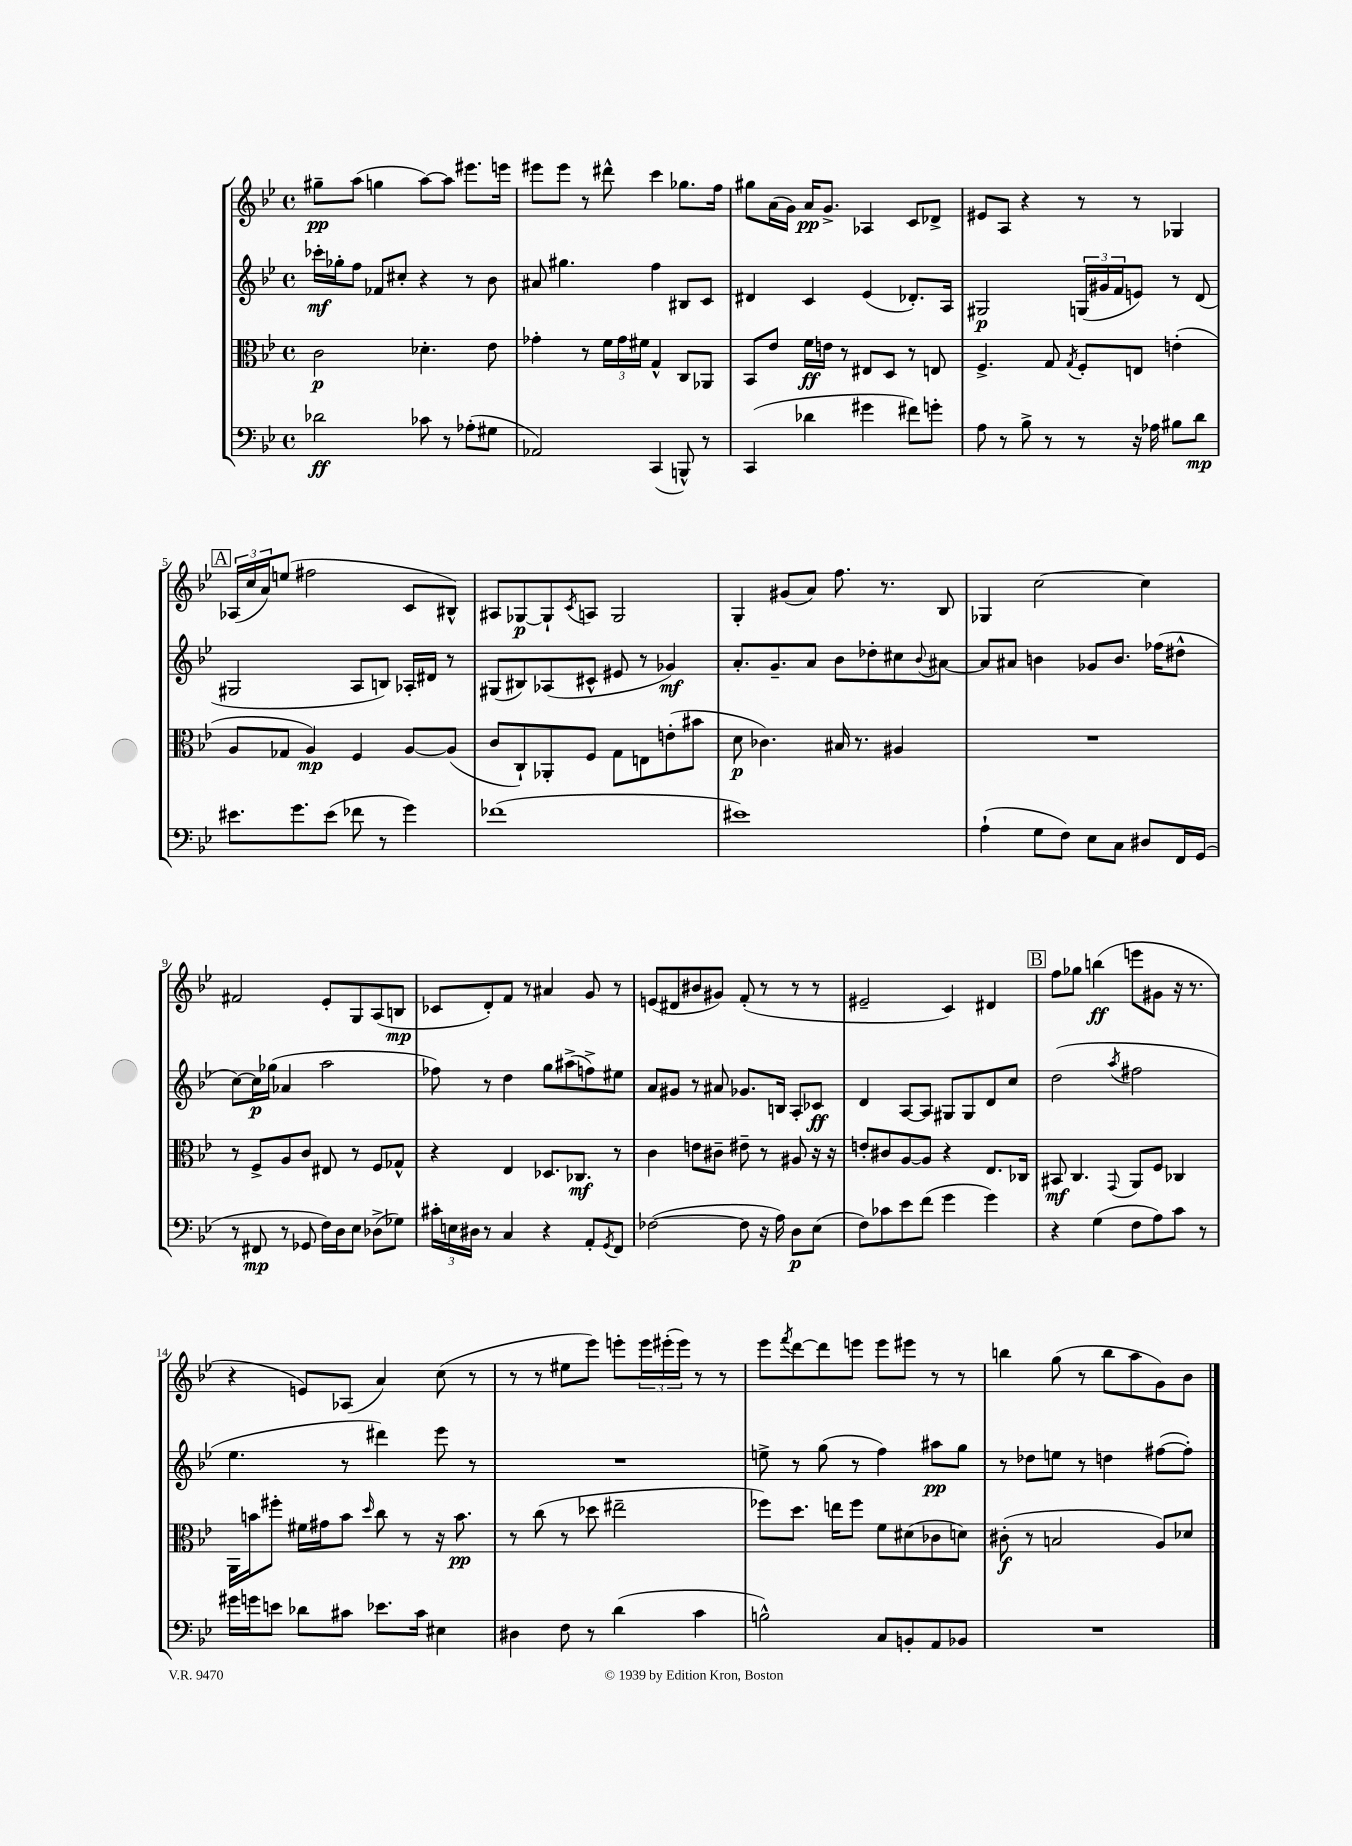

**kern	**kern	**kern	**kern
*staff4	*staff3	*staff2	*staff1
*clefF4	*clefC3	*clefG2	*clefG2
*k[b-e-]	*k[b-e-]	*k[b-e-]	*k[b-e-]
*M4/4	*M4/4	*M4/4	*M4/4
*met(c)	*met(c)	*met(c)	*met(c)
2d-\	2c\	16ccc-'\LL	8gg#~\L
.	.	16gg-'\J	.
.	.	8ff\J	(8aa\J
.	.	8f-/L	4gg\
.	.	8cc#'/J	.
8c-\	4.d-'\	4r	[8aa\L)
8r	.	.	8aa\]J
(8A-'\L	.	8r	8.eee#\L
8G#\J	8e-\	8b-\	.
.	.	.	16eee\Jk
=	=	=	=
2AA-/)	4g-'\	8a#/	8eee#\L
.	.	4.gg#\	8eee#\J
.	8r	.	8r
.	24f\LL	.	8ddd#^^\
.	24g-\	.	.
.	24f#\JJ	.	.
(4CC/	4G^^/	4ff\	4ccc\
8BBB^^/)	8C/L	8B#/L	8.gg-\L
8r	8AA-/J	8c/J	.
.	.	.	16ff\Jk
=	=	=	=
(4CC/	8BB-/L	4d#/	8gg#\L
.	8e-/J	.	(16a\L
.	.	.	16g\JJ)
4d-\	16f\LL	4c/	16a/LK
.	16e\JJ	.	8.g^/J
.	8r	.	.
4g#\	8E#/L	(4e-/	4A-/
.	8D/J	.	.
8f#\L)	8r	8.d-'/L)	8c/L
8g'\J	8E/	.	8d-^/J
.	.	16A/Jk	.
=	=	=	=
8A\	4.F^/	2G#/	8e#/L
8r	.	.	8A/J
8B-^\	.	.	4r
8r	8G/	.	.
.	8qG/	.	.
8r	8F'/L	(24G/LL	8r
.	.	24g#/	.
.	.	24f/J	.
16r	8E/J	8e/J)	8r
16A-\	.	.	.
8B#\L	(4e'\	8r	4G-/
8d\J	.	(8d/	.
=	=	=	=
8.e#\L	8A/L	2G#/	(24A-/LL
.	.	.	24cc/
.	.	.	24a/J)
.	8G-/J	.	(8ee/J
8.g\	.	.	.
.	4A/)	.	2ff#\
(8e#\J	.	.	.
8f-\	4F/	8A/L	.
8r	.	8B/J)	.
4g\)	[8A/L	16A-'/LL	8c/L
.	.	16d#/JJ	.
.	(8A/]J	8r	8B#^^/J)
=	=	=	=
(1f-	8c/L	(8G#/L	8A#/L
.	8C`/)	8B#/)	[8G-/
.	8AA-'/	(8A-/	8G-`/]
.	.	.	8qc/
.	8F/J	8c#^^/J	8A/J
.	8G\L	8e#/	2G-/
.	8E\	8r	.
.	(8e'\	4g-/)	.
.	8b#\J	.	.
=	=	=	=
1e#)	8d\	8.a'/L	4G'/
.	4.c-\)	.	.
.	.	8.g~/	.
.	.	.	(8g#/L
.	.	8a/J	8a/J)
.	16B#/	8b-\L	8.ff\
.	8.r	.	.
.	.	8dd-'\	.
.	.	.	8.r
.	4A#/	8cc#\	.
.	.	8qqb-/	.
.	.	[8a#\J	8B-/
=	=	=	=
(4A`\	1r	8a#/]L	4G-/
.	.	8a#/J	.
8G\L	.	4b\	[2cc\
8F\J)	.	.	.
8E-\L	.	8g-/L	.
8C\J	.	8.b/J	.
8D#/L	.	.	4cc\]
.	.	(16ff-\LK	.
16FF/L	.	8dd#^^\J	.
(16GG/JJ	.	.	.
=	=	=	=
8r	8r	[8cc\L)	2f#/
8FF#/	8F^/L	16cc\]L	.
.	.	(16gg-\JJ	.
8r	8A/	4a-/	.
8GG-/	8c/J	.	.
16F\LL)	8E#/	2aa\	8e-'/L
16D\J	.	.	.
8E-\J	8r	.	8G/
(8D-^\L	8F/L	.	(8A/
8G-\J)	8G-^^/J	.	8B/J
=	=	=	=
24c#'\LL	4r	8ff-\)	8c-/L
24E\	.	.	.
24D#\JJ	.	.	.
8r	.	8r	8d'/)
4C/	4E-/	4dd\	8f/J
.	.	.	8r
4r	8.D-/L	8gg\L	4a#/
.	.	(8aa#^\	.
.	8.C-/J	.	.
8AA'/L	.	8ff^\)	8g/
8qGG/	.	.	.
8FF/J	8r	8ee#\J	8r
=	=	=	=
([2F-\	4c\	8a/L	(8e/L
.	.	8g#/J	8d#/
.	8e\L	8r	8b#/
.	8c#~\J	8a#/	8g#/J)
8F-\]	8e#~\	8.g-/L	(8f'/
16r	8r	.	8r
16A\)	.	16B/Jk	.
8D\L	8A#/	8A'/L	8r
(8E-\J	16r	8c-/J	8r
.	16r	.	.
=	=	=	=
8F\L)	8e'/L	4d/	2e#~/
8c-\	8c#/	.	.
8e-\	[8A/	[8A/L	.
(8f\J	8A/]J	8A/]J	.
4g\	4r	8G#/L	4c/)
.	.	8G#/	.
4g\)	8.E-/L	8d/	4d#/
.	.	8cc/J	.
.	16C-/Jk	.	.
=	=	=	=
4r	8BB#/	(2dd\	8ff\L
.	4.C/	.	8gg-\J
(4G\	.	.	(4bb\
.	8qqGG/	8qaa/	.
8F\L	8AA/L	2ff#\	8eee\L
8A\)	8F/J	.	8g#\J
8c\J	4C-/	.	16r
.	.	.	8.r
8r	.	.	.
=	=	=	=
16g#\LL	16AA\LL	4.ee-\	4r
16g\J	16b\J	.	.
8e\J	8ff#'\J	.	.
8d-\L	16f#\LL	.	8e/L)
.	16g#\J	.	.
8c#\J	8b\J	8r	(8A-/J
.	16qqdd/	.	.
8.e-\L	8cc\	4ddd#\)	4a/)
.	8r	.	.
16c#\Jk	.	.	.
4E#\	16r	8eee-\	(8cc\
.	8.b\	.	.
.	.	8r	8r
=	=	=	=
4D#\	8r	1r	8r
.	(8cc\	.	8r
8F\	8r	.	8ee#\L
8r	8dd-\	.	8eee-\J)
(4d\	2ee#~\	.	8eee'\L
.	.	.	24eee\L
.	.	.	(24eee#'\
.	.	.	24eee#\JJ)
4c\	.	.	8r
.	.	.	8r
=	=	=	=
2B^^\)	8ff-\L)	8ee^\	8eee-\L
.	.	.	8qfff/
.	8.dd\J	8r	[8ddd\
.	.	(8gg\	8ddd\]
.	16ee\LK	.	.
.	8ff-\J	8r	8eee\J
8C/L	8f\L	4ff\)	8eee\L
8BB'/	(8d#\	.	8eee#\J
8AA/	8c-\	8aa#\L	8r
8BB-/J	8d\J)	8gg\J	8r
=	=	=	=
1r	(8c#'\	8r	4bb\
.	8r	8dd-\L	.
.	2B/	8ee\J	(8gg\
.	.	8r	8r
.	.	4dd\	8bb\L
.	.	.	8aa\
.	8A/L)	([8ff#\L	8g\)
.	8d-/J	8ff#'\]J)	8b-\J
==	==	==	==
*-	*-	*-	*-
